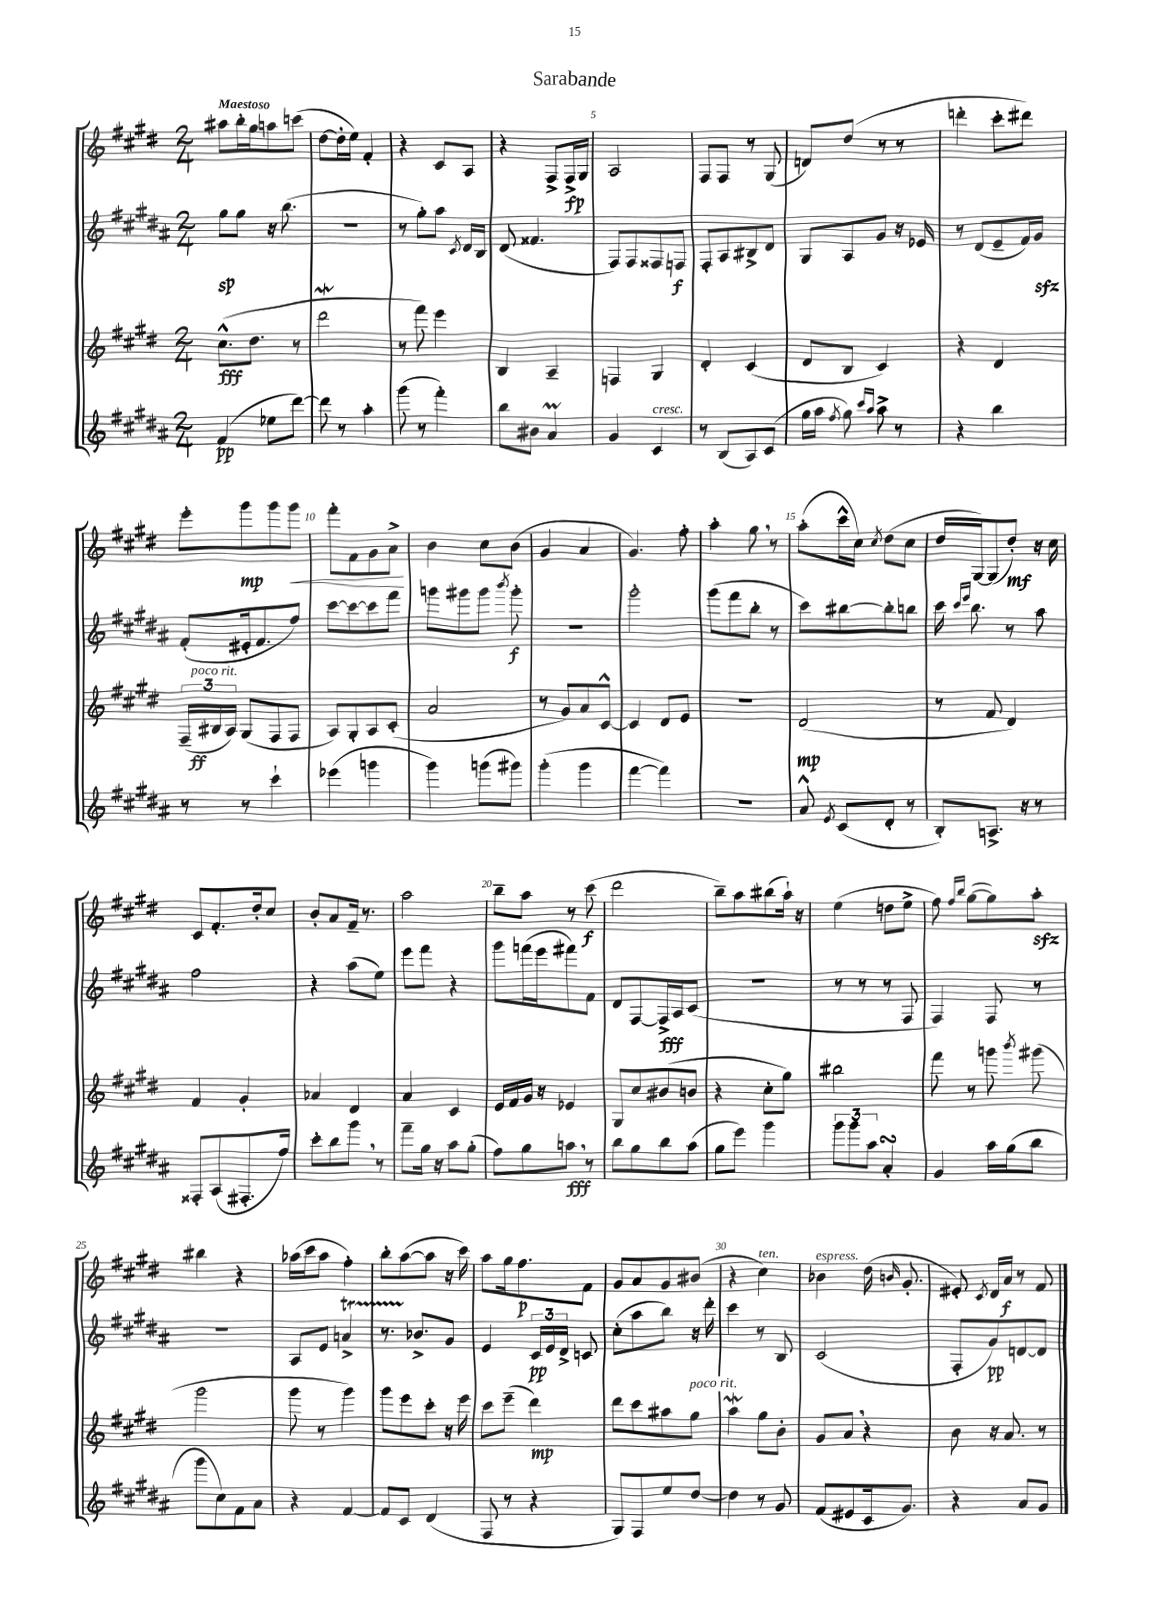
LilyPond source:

\header { title = "Sarabande" }
<<
\new StaffGroup <<
\new Staff = "s0" {
    \clef treble \key e \major \numericTimeSignature \time 2/4 \tempo "Maestoso"
    \autoBeamOff ais''8[ b''16-. gis''16 a''8 c'''8]( |
    dis''8[~ dis''16-. e''16]) fis'4-. |
    r4 cis'8[ a8] |
    r4 fis8[-> fis16->\fp gis16] |
    a2 |
    fis8[ fis8] r8 gis8( |
    d'8[) dis''8]( r8 r8 |
    d'''4-. cis'''8[-. dis'''8]) |
    e'''8[-. gis'''8\mp gis'''8 gis'''8]\< |
    fis'''8[-. fis'8 gis'8 a'8]->\! |
    b'4 cis''8[ b'8]( |
    gis'4 a'4 |
    gis'4.) fis''8-. |
    a''4-. gis''8 \breathe r8 |
    a''8[-.( cis'''16-^ cis''16]) \acciaccatura { cis''8 } dis''8[( cis''8] |
    dis''16[ gis16~) gis8( dis''8]-.\mf) r16 cis''16 |
    cis'8[ fis'8.-. dis''16-. cis''8] |
    b'8[-. a'8 fis'16]-- r8. |
    a''2 |
    b''8[-- a''8] r8 cis'''8\f( |
    dis'''2 |
    b''8[--) a''8 bis''8( a''16]-!) r16 |
    e''4( d''8[ e''8]-> |
    fis''8) \grace { fis''16[ b''16] } gis''8[~( gis''8) a''8]-.\sfz |
    bis''4 r4 |
    aes''16[( cis'''16 aes''8] fis''4-.) |
    b''8[-. a''8~( a''8] r16 cis'''16) |
    a''8[ gis''16 fis''8.\p fis'8] |
    gis'8[ a'8 gis'8 bis'8]( |
    r4 cis''4^\markup { \italic "ten." }) |
    bes'4^\markup { \italic "espress." } dis''16( \grace { b'16 } gis'8.-. |
    eis'8-.) \acciaccatura { cis'8 } dis'16[ a'16]\f r8 fis'8 \bar "|." |
}
\new Staff = "s1" {
    \clef treble \key b \major \numericTimeSignature \time 2/4
    \autoBeamOff gis''8[\sp gis''8] r16 b''8.( |
    r2 |
    r8 gis''8[-.) ais''8] \acciaccatura { cis'8 } dis'16[ b16] |
    dis'8( fisis'4. |
    fis8[) fis8 fisis8 f8]\f |
    fis8[-. ais8 bis8-> dis'8] |
    gis8[ ais8 gis'8] r16 ees'16 |
    r8 dis'8[( e'8-- fis'16) gis'16]\sfz |
    fis'8[-.( eis'16-. fis'8. fis''8]) |
    cis'''8[~ cis'''8~ cis'''8 fis'''8] |
    g'''8[ gis'''8 gis'''8] \acciaccatura { b'''8 } gis'''8-.\f |
    R2 |
    gis'''2-. |
    gis'''8[( fis'''8 b''8]-. r8 |
    cis'''8[) bis''8~ bis''8-. b''8] |
    cis'''16 \grace { cis'''16[ e'''16] } b''8. r8 ais''8 |
    fis''2 |
    r4 ais''8[( e''8]) |
    e'''8[ fis'''8] r4 |
    gis'''8[ f'''16( e'''16 fis'''8) fis'8] |
    dis'8[ fis8~ fis16->\fff ais16 cis'8]( |
    R2 |
    r8 r8 r8 fis8 |
    fis4) fis8 r8 |
    r2 |
    ais8[ e'8] a'4->\startTrillSpan |
    r8. bes'8.[->\stopTrillSpan gis'8] |
    e'4 \tuplet 3/2 { cis'16[\pp e'16 dis'16]-> } c'8 |
    cis''8[-.( ais''8 b''8]) r16 dis'''16-. |
    cis'''4 r8 b8 |
    cis'2( |
    fis8[-. gis'8\pp) d'8~ d'8] \bar "|." |
}
\new Staff = "s2" {
    \clef treble \key e \major \numericTimeSignature \time 2/4
    \autoBeamOff cis''8.[-^\fff( dis''8.] r8 |
    dis'''2\mordent |
    r8 fis'''8) e'''4 |
    b4 a4-- |
    f4 gis4 |
    dis'4-. cis'4( |
    dis'8[ b8] cis'4) |
    r4 dis'4 |
    \tuplet 3/2 { fis16[--( bis16\ff^\markup { \italic "poco rit." } a16]) } gis8[( fis8 fis8] |
    a8[) gis8-. a8 cis'8]-.( |
    a'2 |
    r8 gis'8[) a'8 cis'8]~-^ |
    cis'4 dis'8[ e'8] |
    r2 |
    dis'2\mp( |
    r8 fis'8 dis'4) |
    fis'4 gis'4-. |
    aes'4 dis'4 |
    a'4 cis'4 |
    e'16[ fis'16 gis'16] r16 ees'4 |
    gis8[ cis''8 bis'8( b'8] |
    r4 cis''8[-. gis''8]) |
    bis''2 |
    fis'''8 r8 g'''8 \acciaccatura { b'''8 } gis'''8( |
    gis'''2 |
    gis'''8 r8 gis'''4) |
    gis'''8[ e'''8 cis'''8]-. r16 e'''16 |
    cis'''8[ e'''8]--( dis'''4\mp) |
    dis'''8[ cis'''8 ais''8 gis''8]^\markup { \italic "poco rit." } |
    a''4\mordent gis''8[ b'8]-. |
    gis'8[ a'8] \breathe r4 |
    b'8 r16 a'8. r8 \bar "|." |
}
\new Staff = "s3" {
    \clef treble \key b \major \numericTimeSignature \time 2/4
    \autoBeamOff fis'4\pp( ees''8[ dis'''8]~) |
    dis'''8 r8 ais''4-. |
    gis'''8( r8 fis'''4-.) |
    b''8[ bis'8] ais'4\prall |
    gis'4 cis'4^\markup { \italic "cresc." } |
    r8 b8[( ais8) cis'8]( |
    gis''16[ ais''16] \acciaccatura { fis''8 } gis''8) \grace { cis'''16[ ais''16] } ais''8-> r8 |
    r4 b''4 |
    r8 r8 cis'''4-! |
    ees'''4( g'''4 |
    gis'''4) g'''8[( gis'''8]) |
    gis'''4-.( gis'''4 |
    fis'''4~ fis'''4) |
    r2 |
    ais'8-^ \acciaccatura { e'8 } cis'8[( dis'8]-. r8 |
    b8[-.) a8.]-> r16 r8 |
    fisis8[-. ais8( fis8.-. fis''16]) |
    cis'''8[-. b''8 gis'''8] \breathe r8 |
    fis'''8[-- gis''16] r16 ais''8[ gis''8]-.( |
    fis''8[) gis''8 a''8]\fff \breathe r8 |
    b''8[ gis''8 b''8 ais''8]( |
    gis''8[ e'''8]) gis'''4 |
    \tuplet 3/2 { gis'''8[ gis'''8 ais''8] } ais'4-.\turn |
    gis'4 ais''16[ gis''16( b''8] |
    gis'''8[ cis''8) fis'8 ais'8] |
    r4 fis'4~ |
    fis'8[ cis'8] dis'4( |
    fis8 r8 r4 |
    gis8[) fis8 e''8 dis''8]~ |
    dis''4 r8 gis'8 |
    fis'8[( eis'8 cis'16 gis'8.]) |
    r4 ais'8[ gis'8] \bar "|." |
}
>>
>>
\layout { \context { \Score \override BarNumber.break-visibility = ##(#f #t #t) barNumberVisibility = #(every-nth-bar-number-visible 5) } }
